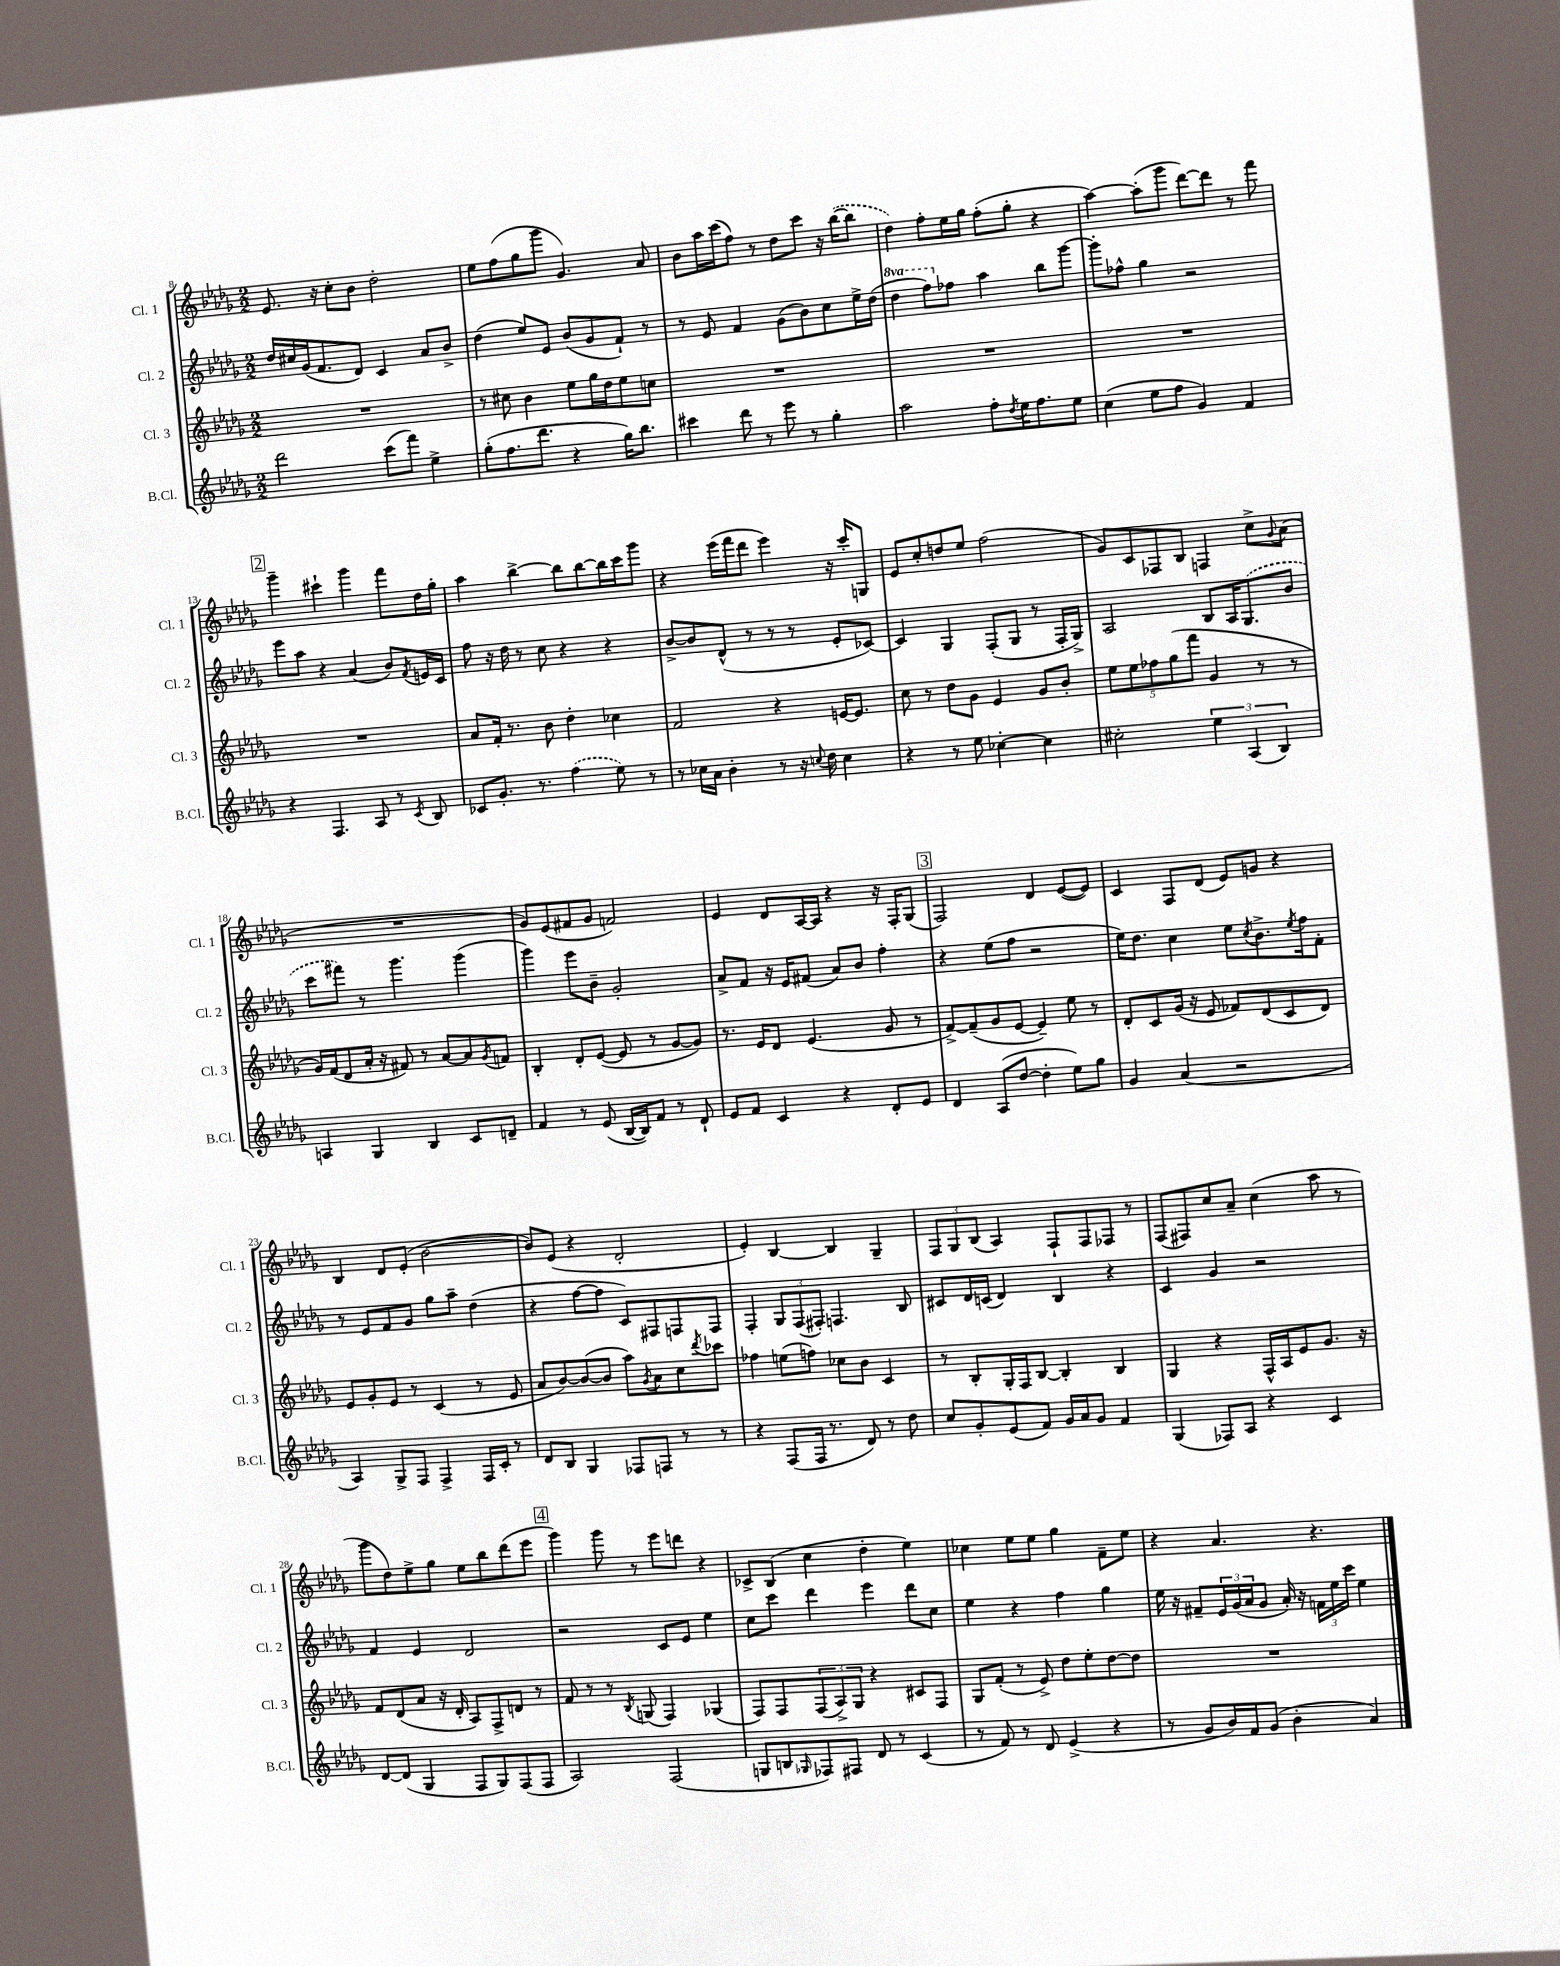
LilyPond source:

<<
\new StaffGroup <<
\new Staff = "s0" \with { instrumentName = "Cl. 1" shortInstrumentName = "Cl. 1" } {
    \clef treble \key des \major \numericTimeSignature \time 2/2
    ees'8. r16 c''8-. bes'8 des''2-. |
    ees''8 f''8( ges''8 ges'''8 ges'4.) aes'8 |
    bes'8 aes''16 c'''16( f''8) r8 des''8 c'''8 r16 \once \slurDashed bes''16~( bes''8 |
    des''4) f''8-. ees''16 ges''16 f''8-.( ges''8-. r4 |
    aes''4~) aes''8-.( ges'''8 des'''8~) des'''8 r8 f'''8 |
    \mark \markup { \box "2" } ges'''4-- cis'''4-! ges'''4 f'''8 des''16 ges''16-. |
    aes''4 bes''4~-> bes''8 bes''8~ bes''16 c'''16 ges'''8 |
    r4 ees'''16( f'''16 des'''8 ees'''4) r16 c'''16-. g8 |
    ees'8 c''8-. d''8 ees''8 f''2( |
    ges'8) c'8 fes8 bes8 f4 c''8-> \appoggiatura { ges'8 } aes'8( |
    R1 |
    ges'8) ees'8( fis'8 ges'8 f'2) |
    ees'4 des'8 aes16~ aes16 r4 r16 f16-. ges8( |
    \mark \markup { \box "3" } f2) des'4 ees'8~( ees'8) |
    c'4 f8 des'8( ees'8) g'8 r4 |
    bes4 des'8 ees'8-.( bes'2~ |
    bes'8) ees'8( r4 des'2-. |
    ees'4-.) bes4~ bes4 ges4-- |
    \tuplet 3/2 { f8 ges8 bes8( } aes4) f8-! f8 fes8 r8 |
    f8( fis8) c''8 aes'8-- c''4( aes''8 r8 |
    ges'''8 des''8) ees''8-> ges''8 ees''8 bes''8 des'''8( ees'''8 |
    \mark \markup { \box "4" } ges'''4) ges'''8 r8 ees'''8 d'''8 r4 |
    ces'8-> bes8( c''4 des''4-. ees''4) |
    ces''4 ees''8 ees''8 ges''4 f'8-- ees''8 |
    r4 aes'4. r4. \bar "|." |
}
\new Staff = "s1" \with { instrumentName = "Cl. 2" shortInstrumentName = "Cl. 2" } {
    \clef treble \key des \major \numericTimeSignature \time 2/2 \set Staff.ottavationMarkups = #ottavation-simple-ordinals
    des''16 cis''16 ges'16( f'8. des'8) c'4 aes'8 bes'8-> |
    des''4( ees''8) ees'8 bes'8( ges'8 f'8-!) r8 |
    r8 ees'8 f'4 ges'8( bes'8) c''8 ees''16-> des''16( |
    \ottava #1 des'''4 f'''8) \ottava #0 fes''8 aes''4 bes''8 ges'''8~ |
    ges'''8-. fes''8-^ ges''4 r2 |
    \mark \markup { \box "2" } ees'''8 aes''8 r4 aes'4( bes'8) \acciaccatura { f'8 } e'16 c'16 |
    f''8 r16 des''16 r8 c''8 r4 r4 |
    bes'8~-> bes'8 des'8-^( r8 r8 r8 ees'8-. ces'8~) |
    ces'4 ges4 f8-.( ges8 r8 f16-. ges16->) |
    aes2 bes8 aes16 \once \slurDashed ges8.( bes'8 |
    c'''8 fis'''8) r8 ges'''4. ges'''4( |
    ges'''4) ees'''8 bes'8-- ges'2-. |
    aes'8-> f'8 r16 ees'16 fis'8( aes'8) bes'8 f''4-. |
    \mark \markup { \box "3" } r4 ees''8( f''8 r2 |
    ees''16) des''8. c''4 ees''8 \acciaccatura { c''8 } bes'8.-> \acciaccatura { ees''8 } f''16 f'8-. |
    r8 ees'8 f'8 ges'8 ges''8 aes''8-- des''4( |
    r4 f''8~ f''8 c'8) fis8 f8 f8 |
    f4-. \tuplet 3/2 { ges8 f8( fis8-.) } f4. bes8 |
    cis'8 des'16 c'16( des'4) bes4 r4 |
    c'4 ges'4 r2 |
    f'4 ees'4 des'2 |
    \mark \markup { \box "4" } r2 c'8 ees'8 ees''4 |
    c''8 c'''8 des'''4 ees'''4 des'''8 c''8 |
    ees''4 r4 f''4 ges''4 |
    ees''16 r16 fis'8-- \tuplet 3/2 { ees'16 ges'16( aes'16 } ges'8 aes'16-.) r16 \tuplet 3/2 { f'16 ees''16 c'''16 } ees''4 \bar "|." |
}
\new Staff = "s2" \with { instrumentName = "Cl. 3" shortInstrumentName = "Cl. 3" } {
    \clef treble \key des \major \numericTimeSignature \time 2/2
    R1 |
    r8 cis''8 bes'4 ees''8 ges''16 des''16 ees''8 c''8 |
    R1 |
    R1 |
    R1 |
    \mark \markup { \box "2" } R1 |
    aes'8 f'16-. r8. bes'8 des''4-. ces''4 |
    f'2 r4 e'16~ e'8. |
    c''8 r8 des''8 ges'8 ees'4 ges'8 bes'8-. |
    \tuplet 5/4 { ees''8 ees''8 fes''8 ges''8( f'''8 } ges'4 r8 r8 |
    ges'16) f'16( des'8 aes'16-. r16 fis'8) r8 aes'8~ aes'8 \acciaccatura { ges'8 } f'8 |
    bes4-. des'8-. ees'8~( ees'8 r8 ges'8~ ges'8) |
    r8. ees'16 des'8 ees'4.( ges'8 r8 |
    \mark \markup { \box "3" } f'8~->) f'8--( ges'8 ees'8~ ees'4--) ees''8 r8 |
    des'8-. c'8 ges'16( r16 ees'8 fes'8) des'8( c'8 des'8) |
    ees'8 ges'8-. ees'8 r8 c'4( r8 ees'8 |
    aes'8 bes'8~) bes'8~( bes'8 aes''8) \acciaccatura { ges'8 } aes'8 c''8 \acciaccatura { des'''8 } ces'''8 |
    fes''4 e''8( f''8) ces''8 bes'8 c'4 |
    r8 bes8-. ges16-. f16 bes8~ bes4-. bes4 |
    ges4 r4 f16-^ aes16 ees'8 ges'8. r16 |
    f'8 des'8( aes'8 r16 des'16-. aes8) f8-> d'8 r8 |
    \mark \markup { \box "4" } f'8 r8 r8 \acciaccatura { bes8 } g8( f4) ges4( |
    f8) f8 \tuplet 3/2 { f8( aes8->) ges8 } r4 cis'8 f8 |
    ges8 f'8-.( r8 ees'8->) des''8 ees''8-. des''8~ des''8 |
    R1 \bar "|." |
}
\new Staff = "s3" \with { instrumentName = "B.Cl." shortInstrumentName = "B.Cl." } {
    \clef treble \key des \major \numericTimeSignature \time 2/2
    des'''2 c'''8( f'''8) ees''4-> |
    ges''8-.( f''8. des'''8. r4 ges''16) bes''8. |
    cis'''4 des'''8 r8 ees'''8 r8 ges''4-. |
    aes''2 f''8-. \acciaccatura { des''8 } ees''16 f''8. ees''8 |
    c''4( ees''8 f''8 ges'4) f'4 |
    \mark \markup { \box "2" } r4 f4. aes8 r8 \acciaccatura { c'8 } bes8 |
    ces'8 ges'8.-. r8. \once \slurDashed f''4( ees''8) r8 |
    r8 ces''16 aes'16 bes'4-. r8 r16 \appoggiatura { c''8 } des''16 c''4 |
    r4 r8 ees''8 ces''4~-. ces''4 |
    cis''2-. \tuplet 3/2 { ees''4 aes4( bes4) } |
    a4 ges4 bes4 c'8 d'8-- |
    f'4 r8 ees'8( bes16~ bes16) f'8 r8 des'8-! |
    ees'8 f'8 c'4 r4 des'8-. ees'8 |
    \mark \markup { \box "3" } des'4 aes8( des''8~ des''4-. ees''8) ges''8 |
    ges'4 aes'4( r2 |
    aes4) ges8-> f8 f4-> f16 c'16-. r8 |
    des'8 bes8 ges4 fes8 f8 r8 r8 |
    r4 f8( f16 r8. des'8) r8 des''8 |
    c''8 ges'8-. ees'8( f'8) ges'16 aes'16 ges'8 f'4 |
    ges4( fes8) aes8 r4 c'4 |
    des'8~ des'8( ges4 f8 ges8) f8( f8 |
    \mark \markup { \box "4" } aes2) f2( |
    g8 b8 \grace { ges16 } fes8) fis8 des'8 r8 c'4( |
    r8 f'8) r8 des'8 ees'4->( r4 |
    r8 ges'8 bes'16) f'16 ges'8( bes'4-. aes'4) \bar "|." |
}
>>
>>
\layout { \context { \Score currentBarNumber = #8 } }
